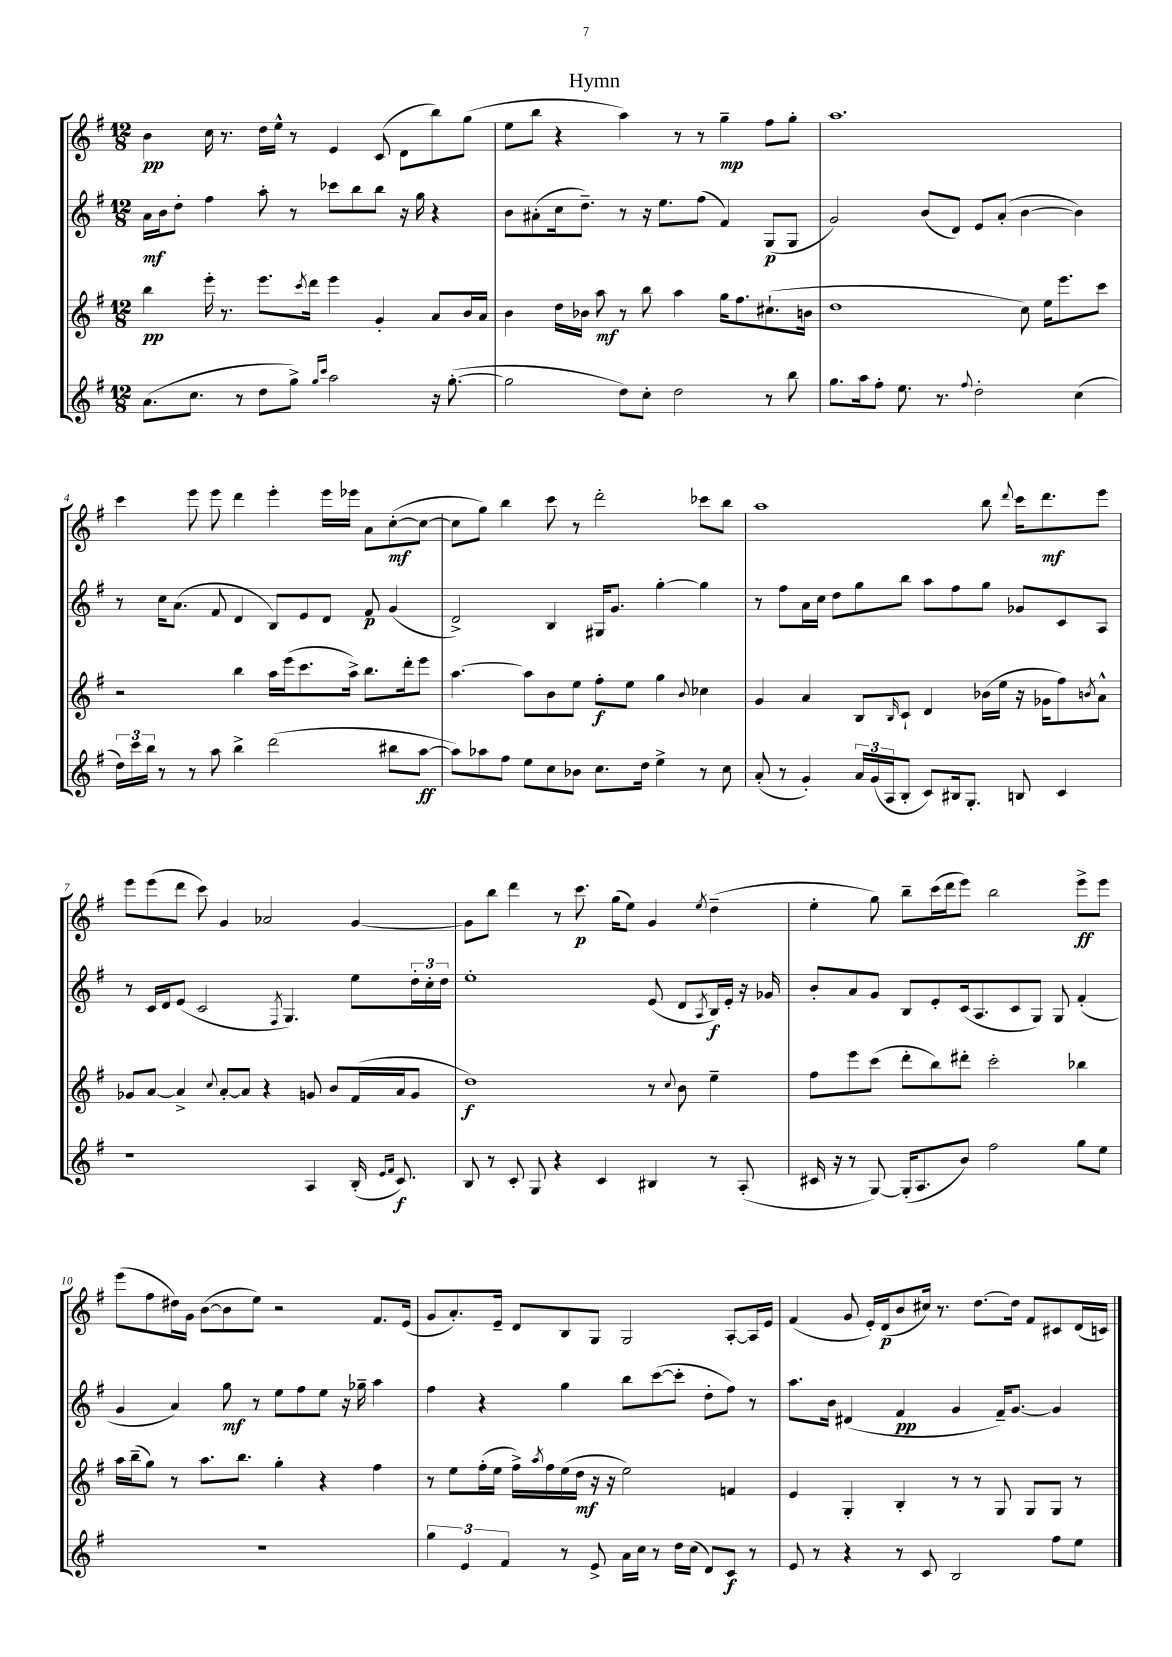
\header { title = "Hymn" }
<<
\new StaffGroup <<
\new Staff = "s0" {
    \clef treble \key g \major \numericTimeSignature \time 12/8
    b'4\pp c''16 r8. d''16 e''16-^ r8 e'4 c'8( d'8 b''8) g''8( |
    e''8 b''8 r4 a''4) r8 r8 g''4--\mp fis''8 g''8-. |
    a''1. |
    c'''4 e'''8 e'''8 d'''4 e'''4-. e'''16 ees'''16 a'8 c''8~-.\mf( c''8~ |
    c''8 g''8) b''4 c'''8 r8 d'''2-. ces'''8 b''8 |
    a''1 b''8 \appoggiatura { d'''8 } c'''16 d'''8.\mf e'''8 |
    e'''8 e'''8( d'''8 c'''8) g'4 aes'2 g'4~ |
    g'8 b''8 d'''4 r8 c'''8.\p g''16( e''8) g'4 \acciaccatura { e''8 } d''4--( |
    e''4-. g''8) b''8-- c'''16( d'''16 e'''8) b''2 e'''8->\ff e'''8 |
    e'''8( fis''8 dis''16) g'16 b'8~( b'8 e''8) r2 fis'8. e'16( |
    g'8 a'8.-.) e'16-- d'8 b8 g8 g2 a8~-. a16 e'16 |
    fis'4( g'8 e'16-.) d'16\p( b'8 cis''16) r8. d''8.~ d''16 fis'8 cis'8 d'16( c'16) \bar "|." |
}
\new Staff = "s1" {
    \clef treble \key g \major \numericTimeSignature \time 12/8
    a'16\mf b'16 d''8-. fis''4 a''8-. r8 ces'''8 b''8 b''8 r16 g''16 r4 |
    b'8 ais'8-.( c''16 d''8.--) r8 r16 e''8. fis''8( fis'4) g8\p( g8 |
    g'2) b'8( d'8) e'8 a'8-.( b'4~ b'4) |
    r8 c''16 a'8.( fis'8 d'4 b8) e'8 d'8 fis'8\p g'4( |
    d'2->) b4 gis16 g'8. g''4~-. g''4 |
    r8 fis''8 a'16 c''16 d''8 g''8 b''8 a''8 fis''8 g''8 ges'8 c'8 a8 |
    r8 c'16 d'16 e'8( c'2 \acciaccatura { fis8 } g4.) e''8 \tuplet 3/2 { d''16-. c''16-. d''16 } |
    e''1-. e'8( d'8 \acciaccatura { a8 } b16\f) e'16-. r16 ges'16 |
    b'8-. a'8 g'8 b8 e'8-. c'16( a8. c'8 g8) g8 fis'4-.( |
    g'4 a'4) g''8\mf r8 e''8 fis''8 e''8 r16 ges''16-- a''4 |
    fis''4 r4 g''4 b''8 c'''8~( c'''8-. d''8-. fis''8) r8 |
    a''8. b'16 dis'4( fis'4\pp g'4 fis'16--) g'8.~ g'4 \bar "|." |
}
\new Staff = "s2" {
    \clef treble \key g \major \numericTimeSignature \time 12/8
    b''4\pp e'''16-. r8. e'''8. \acciaccatura { c'''8 } d'''16 e'''4 g'4-. a'8 b'16 a'16 |
    b'4 d''16 bes'16 a''8\mf r8 b''8 a''4 g''16 fis''8. cis''8.-!( b'16 |
    d''1 c''8) e''16 e'''8. c'''8 |
    r2 b''4 a''16 e'''16( c'''8. a''16->) b''8. d'''16-. e'''8 |
    a''4.~ a''8 b'8 e''8 fis''8-.\f e''8 g''4 \appoggiatura { b'8 } ces''4 |
    g'4 a'4 b8 \grace { b16 } c'8-! d'4 bes'16( e''16 r16 ges'16 fis''8) \acciaccatura { b'8 } a'8-^ |
    ges'8 a'8~ a'4-> \appoggiatura { c''8 } a'8~-. a'8 r4 g'8 b'8 fis'16( a'16 g'8 |
    d''1\f) r8 \appoggiatura { c''8 } b'8 e''4-- |
    fis''8 e'''8 c'''8( d'''8-. b''8) dis'''8-. c'''2-. bes''4 |
    a''16 b''16--( g''8) r8 a''8. b''8. g''4-. r4 fis''4 |
    r8 e''8 fis''16-.( e''16 fis''16->) \acciaccatura { a''8 } fis''16 e''16( d''16\mf r16 r16 e''2) f'4 |
    e'4 g4-. b4-. r8 r8 g8 g8 g8 r8 \bar "|." |
}
\new Staff = "s3" {
    \clef treble \key g \major \numericTimeSignature \time 12/8
    a'8.( c''8. r8 d''8 g''8->) \grace { g''16 c'''16 } a''2 r16 g''8.~-.( |
    g''2 d''8) c''8-. d''2 r8 b''8 |
    g''8. a''16 fis''8-. e''8. r8. \appoggiatura { fis''8 } d''2-. c''4( |
    \tuplet 3/2 { d''16) c'''16 b''16 } r8 r8 a''8 b''4-> d'''2( bis''8 a''8~\ff |
    a''8) aes''8 fis''8 e''8 c''8 bes'8 c''8. d''16 e''4-> r8 c''8 |
    a'8-.( r8 g'4-.) \tuplet 3/2 { a'16 g'16( a16 } b8-. c'8) bis16 g8.-. b8 c'4 |
    r1 a4 b16-.( \grace { e'16 fis'16 } c'8.\f) |
    b8 r8 c'8-. g8 r4 c'4 bis4 r8 a8-.( |
    cis'16 r16 r8 g8~) g16-.( a8. b'8) fis''2 g''8 e''8 |
    R1. |
    \tuplet 3/2 { g''4 e'4 fis'4 } r8 e'8-> a'16 c''16 r8 d''16 c''16( d'8) c'8\f r8 |
    e'8 r8 r4 r8 c'8 b2 fis''8 e''8 \bar "|." |
}
>>
>>
